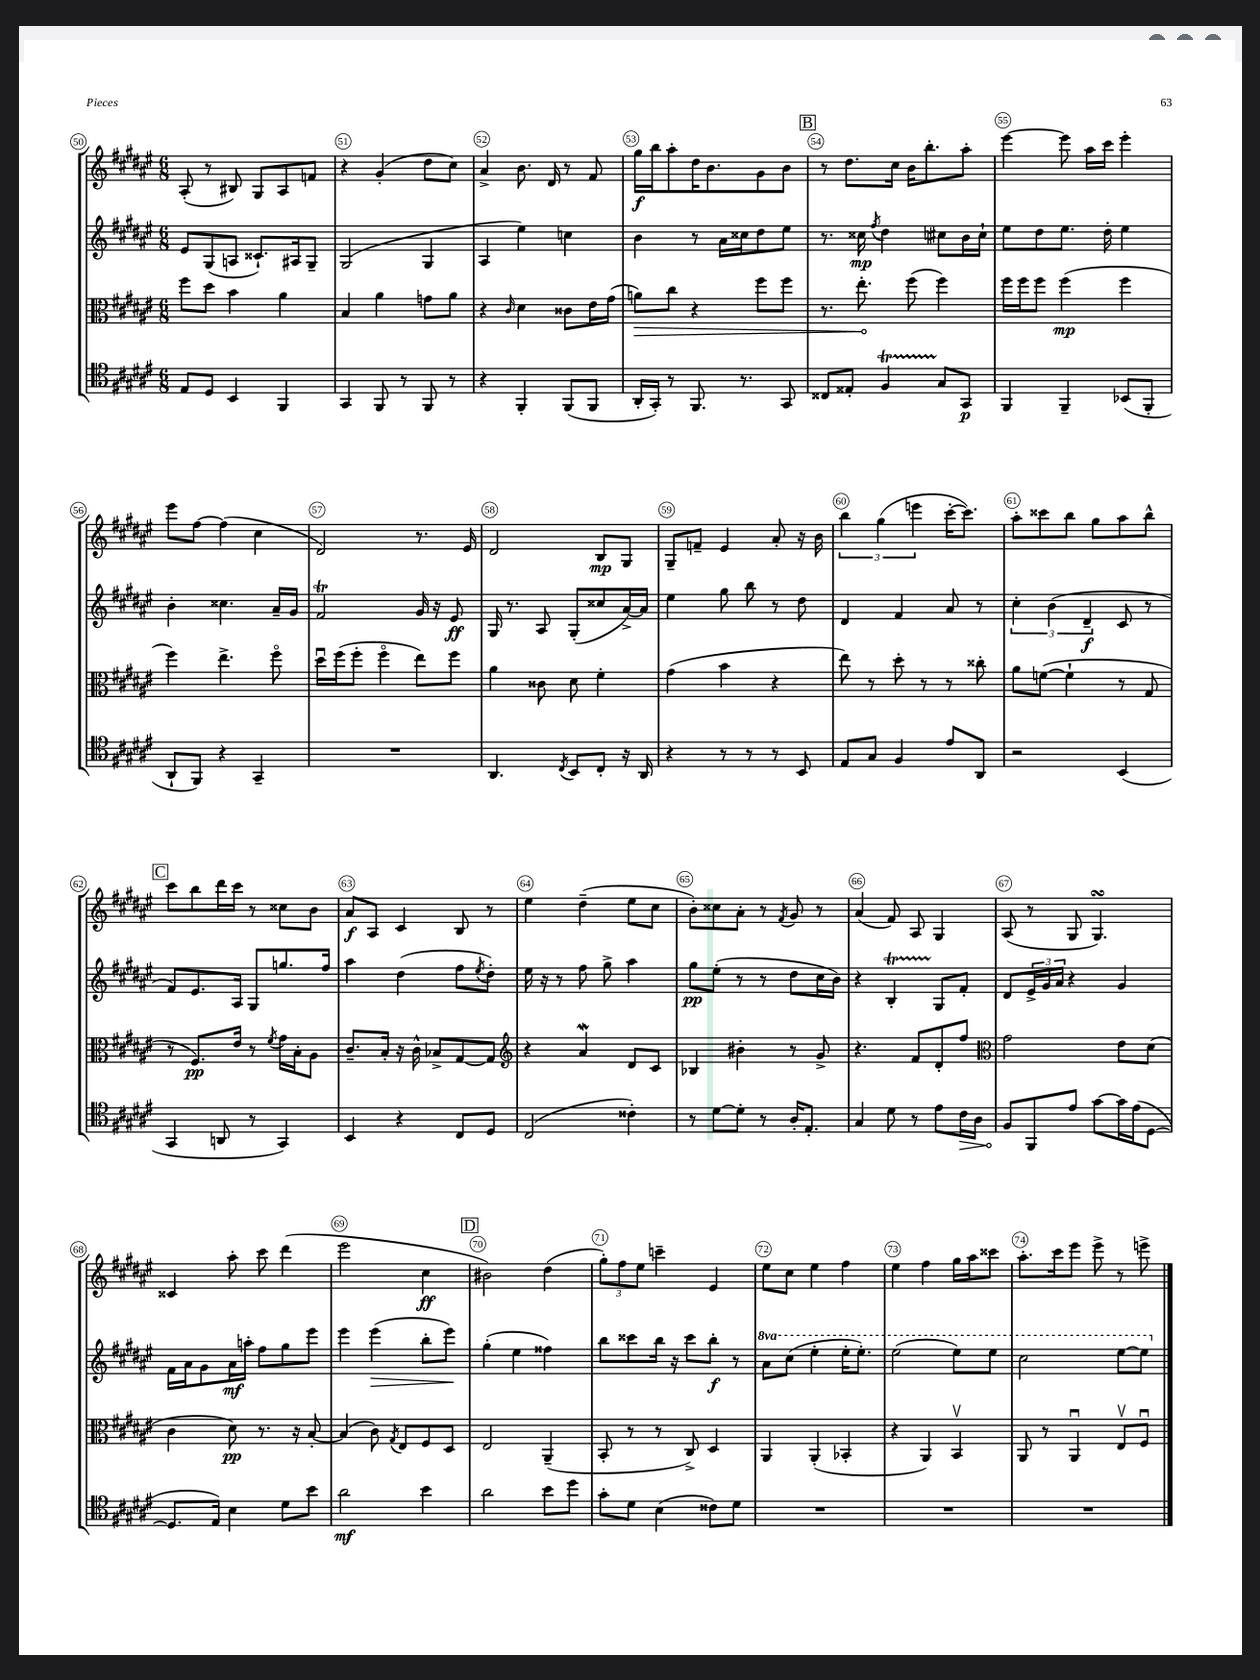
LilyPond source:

<<
\new StaffGroup <<
\new Staff = "s0" {
    \clef treble \key fis \major \numericTimeSignature \time 6/8
    ais8-.( r8 bis8) gis8 ais8 f'8 |
    r4 gis'4-.( dis''8 cis''8) |
    ais'4-> b'8. dis'16 r8 fis'8 |
    gis''16\f b''16 ais''8-. dis''16 b'8. gis'8 b'8 |
    \mark \markup { \box "B" } r8 dis''8. cis''16 b'16 b''8.-. ais''8-. |
    eis'''4~ eis'''8 ais''16 cis'''16 eis'''4-. |
    eis'''8 fis''8~ fis''4( cis''4 |
    dis'2) r8. eis'16 |
    dis'2 b8\mp gis8 |
    gis8-- f'8-- eis'4 ais'8-. r16 b'16 |
    \tuplet 3/2 { b''4 gis''4( e'''4 } cis'''16~-. cis'''8.) |
    ais''8-. cisis'''8 b''8 gis''8 ais''8 b''8-^ |
    \mark \markup { \box "C" } cis'''8 b''8 dis'''16 cis'''16 r8 cisis''8 b'8 |
    ais'8\f ais8 cis'4 b8 r8 |
    eis''4 dis''4--( eis''8 cis''8 |
    b'8-.) cisis''8 ais'8-. r8 \acciaccatura { fis'8 } gis'8 r8 |
    ais'4( fis'8) ais8 gis4 |
    ais8( r8 gis8 gis4.\turn) |
    cisis'4 ais''8-. cis'''8 dis'''4( |
    eis'''2 cis''4\ff |
    \mark \markup { \box "D" } bis'2) dis''4( |
    \tuplet 3/2 { gis''8-.) fis''8 eis''8 } c'''4-- eis'4 |
    eis''8 cis''8 eis''4 fis''4 |
    eis''4 fis''4 gis''16 ais''16 cisis'''8 |
    ais''8.-. cis'''16 eis'''8 eis'''8-> r8 e'''8-> \bar "|." |
}
\new Staff = "s1" {
    \clef treble \key fis \major \numericTimeSignature \time 6/8 \set Staff.ottavationMarkups = #ottavation-simple-ordinals
    eis'8 gis8( a8 cisis'8.-!) ais16 gis8-- |
    gis2( gis4 |
    ais4 eis''4) c''4 |
    b'4 r8 ais'16 cisis''16 dis''8 eis''8 |
    \mark \markup { \box "B" } r8. cisis''16\mp \acciaccatura { fis''8 } dis''4 cis''8 b'16 cis''16-! |
    eis''8 dis''8 eis''8. dis''16-. eis''4 |
    b'4-. cisis''4. ais'16-- gis'16 |
    fis'2\trill gis'16 r16 eis'8\ff |
    gis16 r8. ais8 gis8-.( cisis''8 ais'16~->) ais'16 |
    eis''4 gis''8 b''8 r8 dis''8 |
    dis'4 fis'4 ais'8 r8 |
    \tuplet 3/2 { cis''4-. b'4( dis'4--\f } cis'8 r8 |
    \mark \markup { \box "C" } fis'8) eis'8. ais16 gis8 g''8. fis''16 |
    ais''4 dis''4( fis''8 \acciaccatura { eis''8 } dis''8-.) |
    eis''16 r16 r8 fis''8 gis''8-> ais''4 |
    gis''8\pp eis''8-.( r8 r8 dis''8 cis''16 b'16) |
    r4 b4-.\startTrillSpan gis8\stopTrillSpan fis'8-. |
    dis'8 \tuplet 3/2 { eis'16-> gis'16 ais'16 } r4 gis'4 |
    fis'16 ais'16 gis'8 ais'16\mf a''16-. fis''8 gis''8 eis'''8 |
    eis'''4 eis'''4\>( b''8-. eis'''8\!) |
    \mark \markup { \box "D" } gis''4-.( eis''4 fisis''4) |
    b''8 cisis'''8 b''16 r16 cisis'''8 b''8-.\f r8 |
    \ottava #1 ais''8 cis'''8( eis'''4-. eis'''16-. eis'''8.-.) |
    eis'''2( eis'''8) eis'''8 |
    cis'''2 eis'''8~ eis'''8 \ottava #0 \bar "|." |
}
\new Staff = "s2" {
    \clef alto \key fis \major \numericTimeSignature \time 6/8
    fis''8 dis''8 b'4 ais'4 |
    b4 ais'4 g'8 ais'8 |
    r4 \grace { cis'16 } dis'4 cisis'8 eis'16 gis'16( |
    \once \override Hairpin.circled-tip = ##t a'8\>) cis''8 r4 fis''8 fis''8 |
    \mark \markup { \box "B" } r8. eis''8.-.\! fis''8( fis''4) |
    fis''16 fis''16 fis''8 fis''4\mp( fis''4 |
    fis''4) eis''4.-> fis''8\flageolet |
    dis''16\downbow fis''16( fis''8-. fis''4\flageolet eis''8) fis''8 |
    ais'4 cisis'8 dis'8 fis'4-. |
    gis'4( b'4 r4 |
    eis''8) r8 dis''8-. r8 r8 cisis''8-. |
    ais'8 f'8~( f'4-! r8 gis8 |
    \mark \markup { \box "C" } r8 fis8.\pp) eis'16 r8 \acciaccatura { fis'8 } gis'16 b16-. ais8 |
    cis'8.-- b16-. r16 cis'16-^ bes8-> gis8~ gis8 |
    \clef treble r4 ais'4\mordent dis'8 cis'8 |
    bes4 bis'4-. r8 gis'8-> |
    r4. fis'8 dis'8-. fis''8 |
    \clef alto gis'2 eis'8 dis'8( |
    cis'4 dis'8\pp) r8. r16 b8~-. |
    b4( cis'8) \acciaccatura { gis8 } eis8 fis8 dis8 |
    \mark \markup { \box "D" } eis2 ais,4--( |
    b,8-. r8 r8 cis8->) dis4 |
    ais,4 ais,4-.( bes,4-. |
    r4 ais,4) b,4\upbow |
    ais,8 r8 ais,4\downbow eis8\upbow fis8\downbow \bar "|." |
}
\new Staff = "s3" {
    \clef tenor \key fis \major \numericTimeSignature \time 6/8
    eis8 dis8 b,4 fis,4 |
    gis,4 fis,8 r8 fis,8 r8 |
    r4 fis,4-. fis,8( fis,8 |
    ais,16-. gis,16-.) r8 fis,8. r8. gis,8 |
    \mark \markup { \box "B" } cisis8 eisis8-. fis4\startTrillSpan gis8\stopTrillSpan gis,8\p |
    fis,4 fis,4-- bes,8( fis,8-. |
    ais,8-! fis,8) r4 gis,4-- |
    R2. |
    ais,4. \acciaccatura { cis8 } b,8 cis8-. r16 ais,16 |
    r4 r8 r8 r8 b,8 |
    eis8 gis8 fis4 eis'8 ais,8 |
    r2 b,4( |
    \mark \markup { \box "C" } gis,4 a,8 r8 gis,4) |
    b,4 r4 cis8 dis8 |
    cis2( cisis'4-.) |
    r8 dis'8~ dis'8-. r8 ais16-. eis8.-. |
    gis4 dis'8 r8 eis'8 \once \override Hairpin.circled-tip = ##t cis'16\> ais16 |
    fis8\! fis,8 eis'8 gis'8~ gis'16 eis'16( dis8~ |
    dis8. eis16) b4 dis'8 b'8 |
    ais'2\mf b'4 |
    \mark \markup { \box "D" } ais'2 b'8 dis''8 |
    gis'8-. dis'8 b4( cisis'8) dis'8 |
    R2. |
    R2. |
    R2. \bar "|." |
}
>>
>>
\layout { \context { \Score currentBarNumber = #50 \override BarNumber.break-visibility = ##(#f #t #t) barNumberVisibility = #all-bar-numbers-visible \override BarNumber.stencil = #(make-stencil-circler 0.1 0.3 ly:text-interface::print) } }
